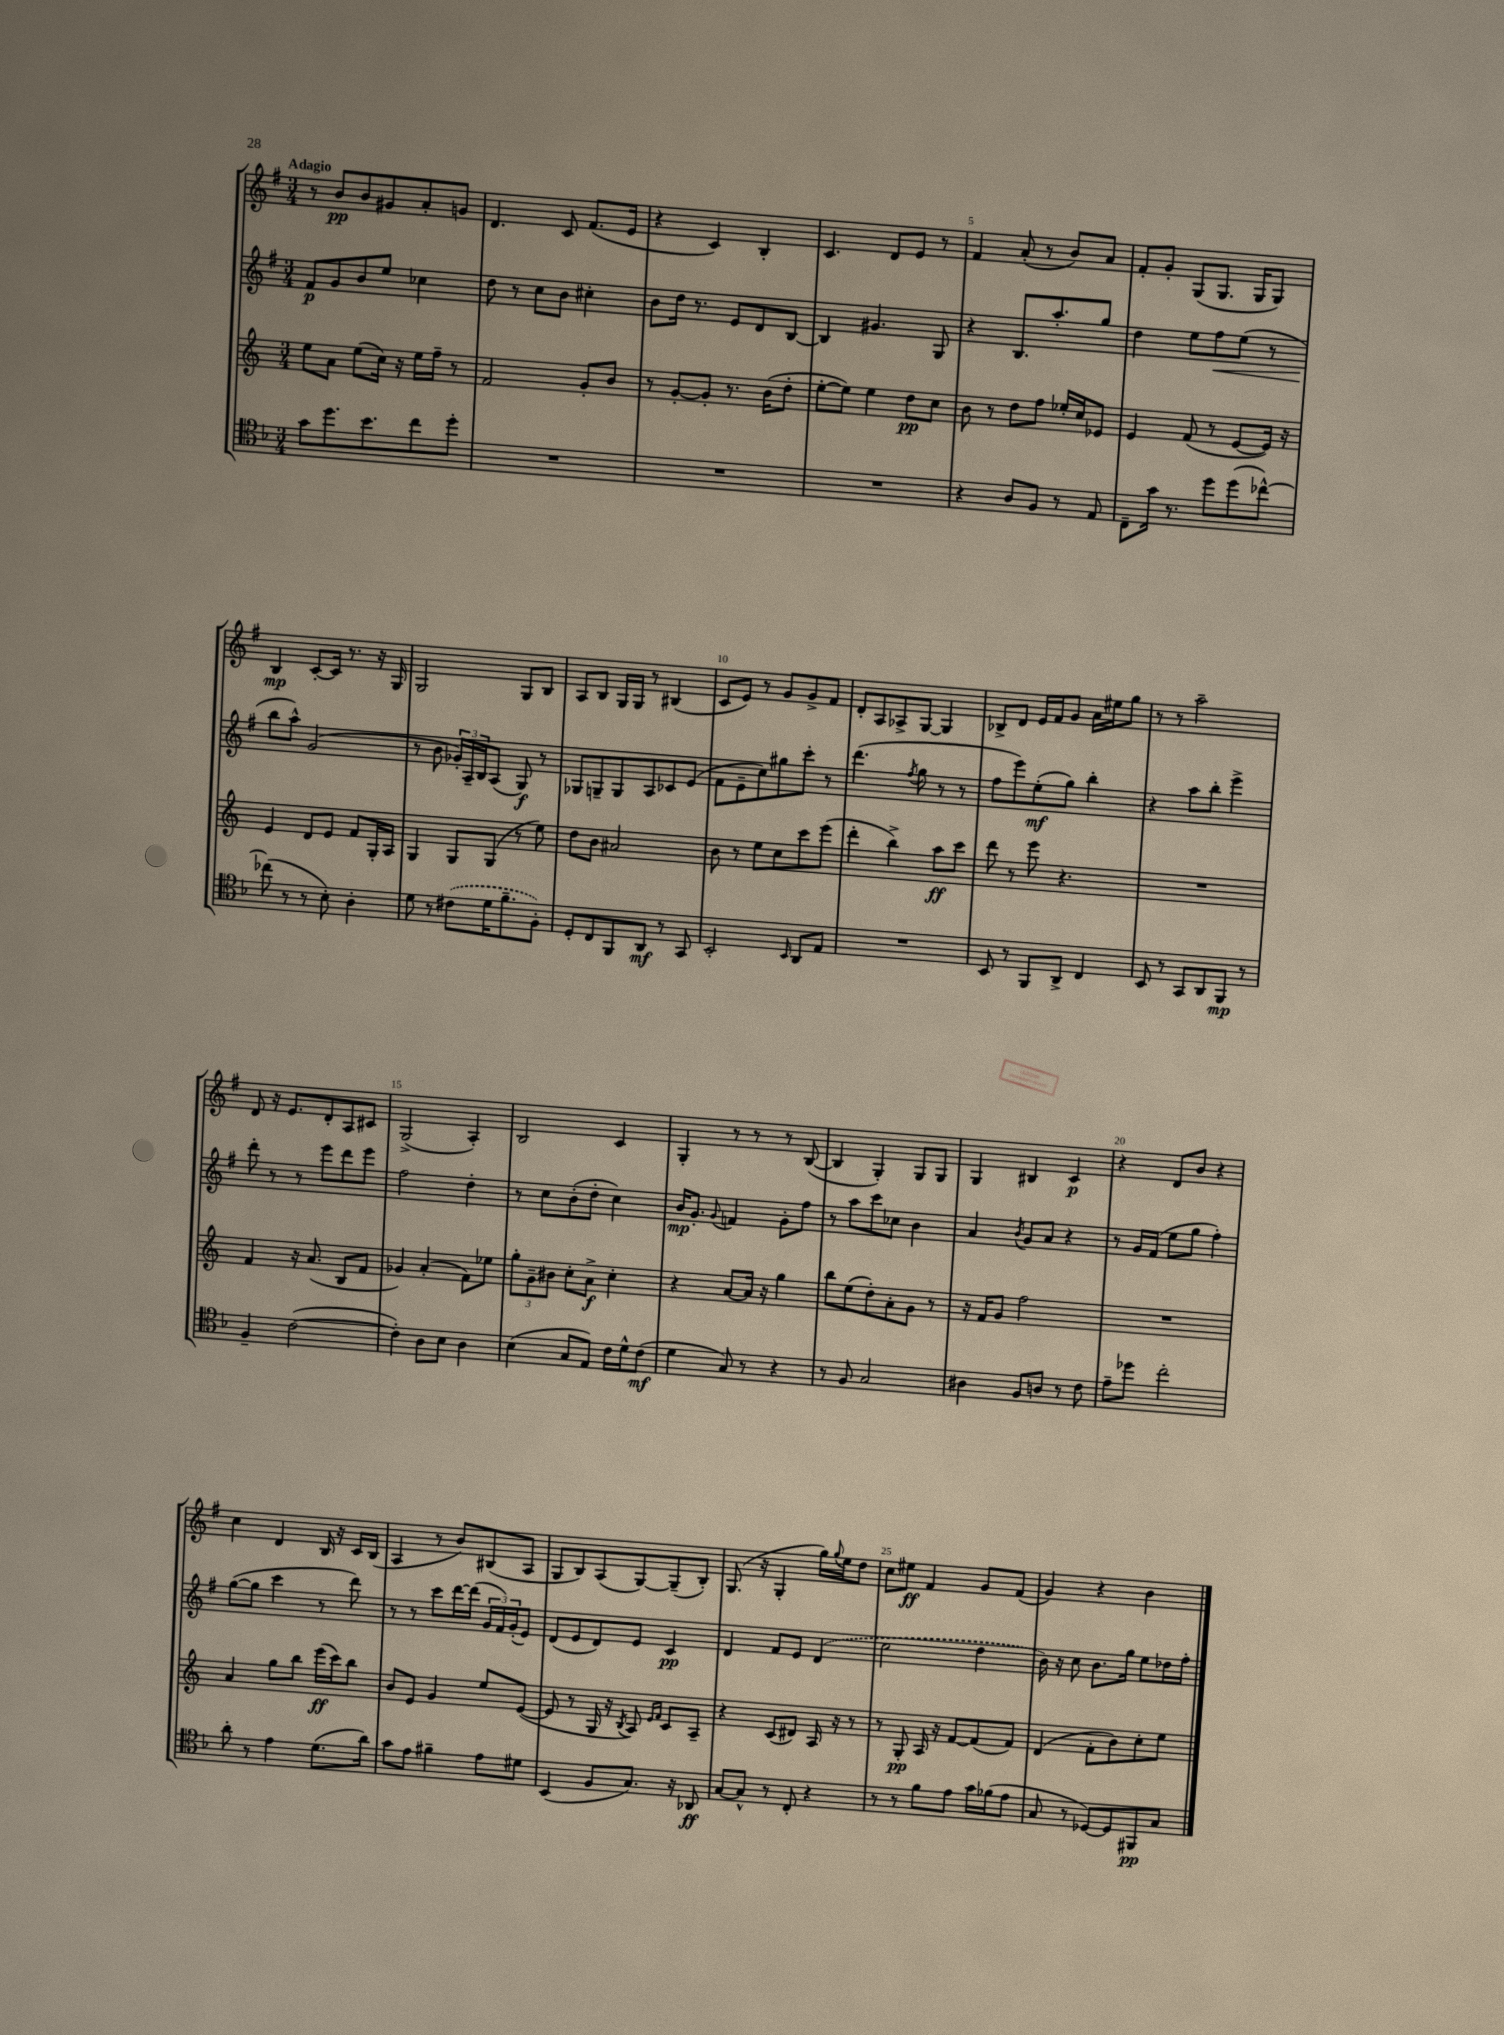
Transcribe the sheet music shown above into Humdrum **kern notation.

**kern	**kern	**kern	**kern
*staff4	*staff3	*staff2	*staff1
*clefC4	*clefG2	*clefG2	*clefG2
*k[b-]	*k[]	*k[f#]	*k[f#]
*M3/4	*M3/4	*M3/4	*M3/4
8g	8ee	8f#	8r
8.dd	8a	8g	8b
.	(8ee	8b	8b
8.b-	.	.	.
.	16cc)	8ee	8g#
.	16r	.	.
8cc	16ee	4cc-	8a'
.	16ff~	.	.
8dd'	8r	.	8g
=	=	=	=
2.r	2f	8dd	4.d
.	.	8r	.
.	.	8cc	.
.	.	8b	8c
.	8g'	4cc#'	(8.f#
.	8b	.	.
.	.	.	16e
=	=	=	=
2.r	8r	8b	4r
.	[8g'	16dd	.
.	.	8.r	.
.	8g']	.	4c)
.	8.r	8e	.
.	.	8d	4B'
.	(16b	.	.
.	8dd'	[8B	.
=	=	=	=
2.r	[8ee'	4B]	4.c
.	8ee])	.	.
.	4ee	4.g#	.
.	.	.	8d
.	8dd	.	8e
.	8cc	8G	8r
=	=	=	=
4r	8b	4r	4f#
.	8r	.	.
8A	8dd	8.B	(8a'
8F	8ff	.	8r
.	.	8.aa'	.
8r	16ee-'	.	8b)
.	16cc	.	.
8E	8e-	8gg	8a
=	=	=	=
8C~	4e	4dd	8f#'
16g	.	.	8g'
8.r	.	.	.
.	(8f	8ee	(8G
8dd	8r	8ff#	8.G
(8dd	[8e	(8ee	.
.	.	.	16G
[8cc-^^)	16e])	8r	8G)
.	16r	.	.
=	=	=	=
(8cc-]	4e	8bb	4B
8r	.	8aa^^)	.
8r	8d	(2g	[8c'
8B-')	8e	.	16c]
.	.	.	8.r
4A'	8f	.	.
.	16G'	.	16r
.	16A	.	16G
=	=	=	=
8d	4G	8r	2G
8r	.	8b	.
(8c#	8G	24g-')	.
.	.	24A~	.
.	.	24B	.
16d	(8G	(8A	.
8.f~	.	.	.
.	8r	8G)	8G
8F')	8ee)	8r	8B
=	=	=	=
8D'	8dd	8G-	8A
8C	8b	8G~	8B
8FF	2a#	8G	16G
.	.	.	16G
8AA	.	8A	8r
8r	.	8c-	(4B#
8GG	.	(8e	.
=	=	=	=
2BB-'	8b	8f#	8c
.	8r	8e~	8e)
.	8ee	8cc)	8r
.	8cc	8gg#	8g
16qqBB-	.	.	.
8AA	8ccc	8ccc'	8g^
8E	(8eee	8r	8f#
=	=	=	=
2.r	4ddd'	(4.ddd	8d'
.	.	.	8A
.	4bb^)	.	8A-^
.	.	8qff#	.
.	.	8gg	[8G
.	8aa	8r	4G]
.	8ccc	8r	.
=	=	=	=
8BB-	8ddd	8ff#	8B-^
8r	8r	8eee)	8d
8FF	8eee	(8ee'	16e
.	.	.	16f#
8AA^	4.r	8gg)	8g
4C	.	4bb'	16a
.	.	.	16ee#
.	.	.	8gg
=	=	=	=
8BB-	2.r	4r	8r
8r	.	.	8r
8GG	.	8aa	2aa~
8AA	.	8bb'	.
8FF	.	4eee^	.
8r	.	.	.
=	=	=	=
4F~	4f	8ddd'	8d
.	.	8r	16r
.	.	.	8.e
([2c	16r	8r	.
.	(8.a	.	.
.	.	8eee	8d'
.	8B	8ddd	8A
.	8f	8eee	8c#
=	=	=	=
4c'])	4g-)	2ff#	(2G^
8A	(4a'	.	.
8B-	.	.	.
4A	8f)	4dd'	4A')
.	8ee-	.	.
=	=	=	=
(4B-	12gg'	8r	2B
.	12g~	.	.
.	.	8cc	.
.	12b#	.	.
8G	8cc'	(8b'	.
8E)	8a^	8dd'	.
16c	4cc'	4cc)	4c
16d^^	.	.	.
(8c	.	.	.
=	=	=	=
4d	4r	16b	4G'
.	.	8.g'	.
.	.	8qqg	.
8G)	[8a	4f	8r
8r	16a]	.	8r
.	16r	.	.
4r	4gg	8g'	8r
.	.	8ff#	([8B
=	=	=	=
8r	8bb	8r	4B]
8F	(8ee	8aa	.
2G	8dd')	8ccc	4G')
.	8a'	8cc-	.
.	8g	4b	8G
.	8r	.	8G
=	=	=	=
4A#	16r	4a	4G
.	16f	.	.
.	8g	.	.
.	.	8qb	.
8F	2ff	8g	4B#
8A	.	8a	.
8r	.	4r	4c
8c	.	.	.
=	=	=	=
8e~	2.r	8r	4r
8dd-	.	16g	.
.	.	(16f#	.
2cc'	.	8ee	8d
.	.	8gg	8b
.	.	4ff#')	4r
=	=	=	=
8a'	4a	([8gg	4cc
8r	.	8gg]	.
4e	8gg	4ccc	4d
.	8bb	.	.
(8.d	(16eee	8r	16B
.	16ccc)	.	16r
.	8bb	8ddd)	16c
16a)	.	.	(16B
=	=	=	=
8g	8b	8r	4A
8e	8e	8r	.
4f#~	4g	8ccc	8r
.	.	[16ddd	8b)
.	.	(16ddd]	.
8e	8ee	24g	(8B#
.	.	24f#)	.
.	.	(24g'	.
8d#	([8e	8e)	8A
=	=	=	=
(4BB-	8e]	(8d	8G
.	8r	8e	8B)
8F	16G	8d)	(8A
.	16r	.	.
.	8qB	.	.
8.G)	8A)	8e	[8G)
.	16qqe	.	.
.	16qqf	.	.
.	8c	4c	(8G~]
16r	.	.	.
8AA-	8A~	.	8B')
=	=	=	=
[8G	4r	4d	(8.G
8G^^]	.	.	.
.	.	.	16r
8r	(8c	8f#	4G'
8C'	8d#)	8e	.
4r	16A	(4d	16gg)
.	.	.	8qqgg
.	16r	.	16ee
.	8r	.	8dd
=	=	=	=
8r	8r	2cc	8cc
8r	8G'	.	8ee#
8f	16A	.	4f#
.	16r	.	.
8e	[8f	.	.
16g	(8f]	4dd	8g
(16f-	.	.	.
8e	8f)	.	(8f#
=	=	=	=
8G	(4d	16b)	4g)
.	.	16r	.
8r	.	8cc	.
[8D-)	8f'	8.b	4r
8D-]	8b)	.	.
.	.	16gg	.
8FF#	8cc'	8ee	4b
8G	8ee	16dd-	.
.	.	16ff#'	.
==	==	==	==
*-	*-	*-	*-
